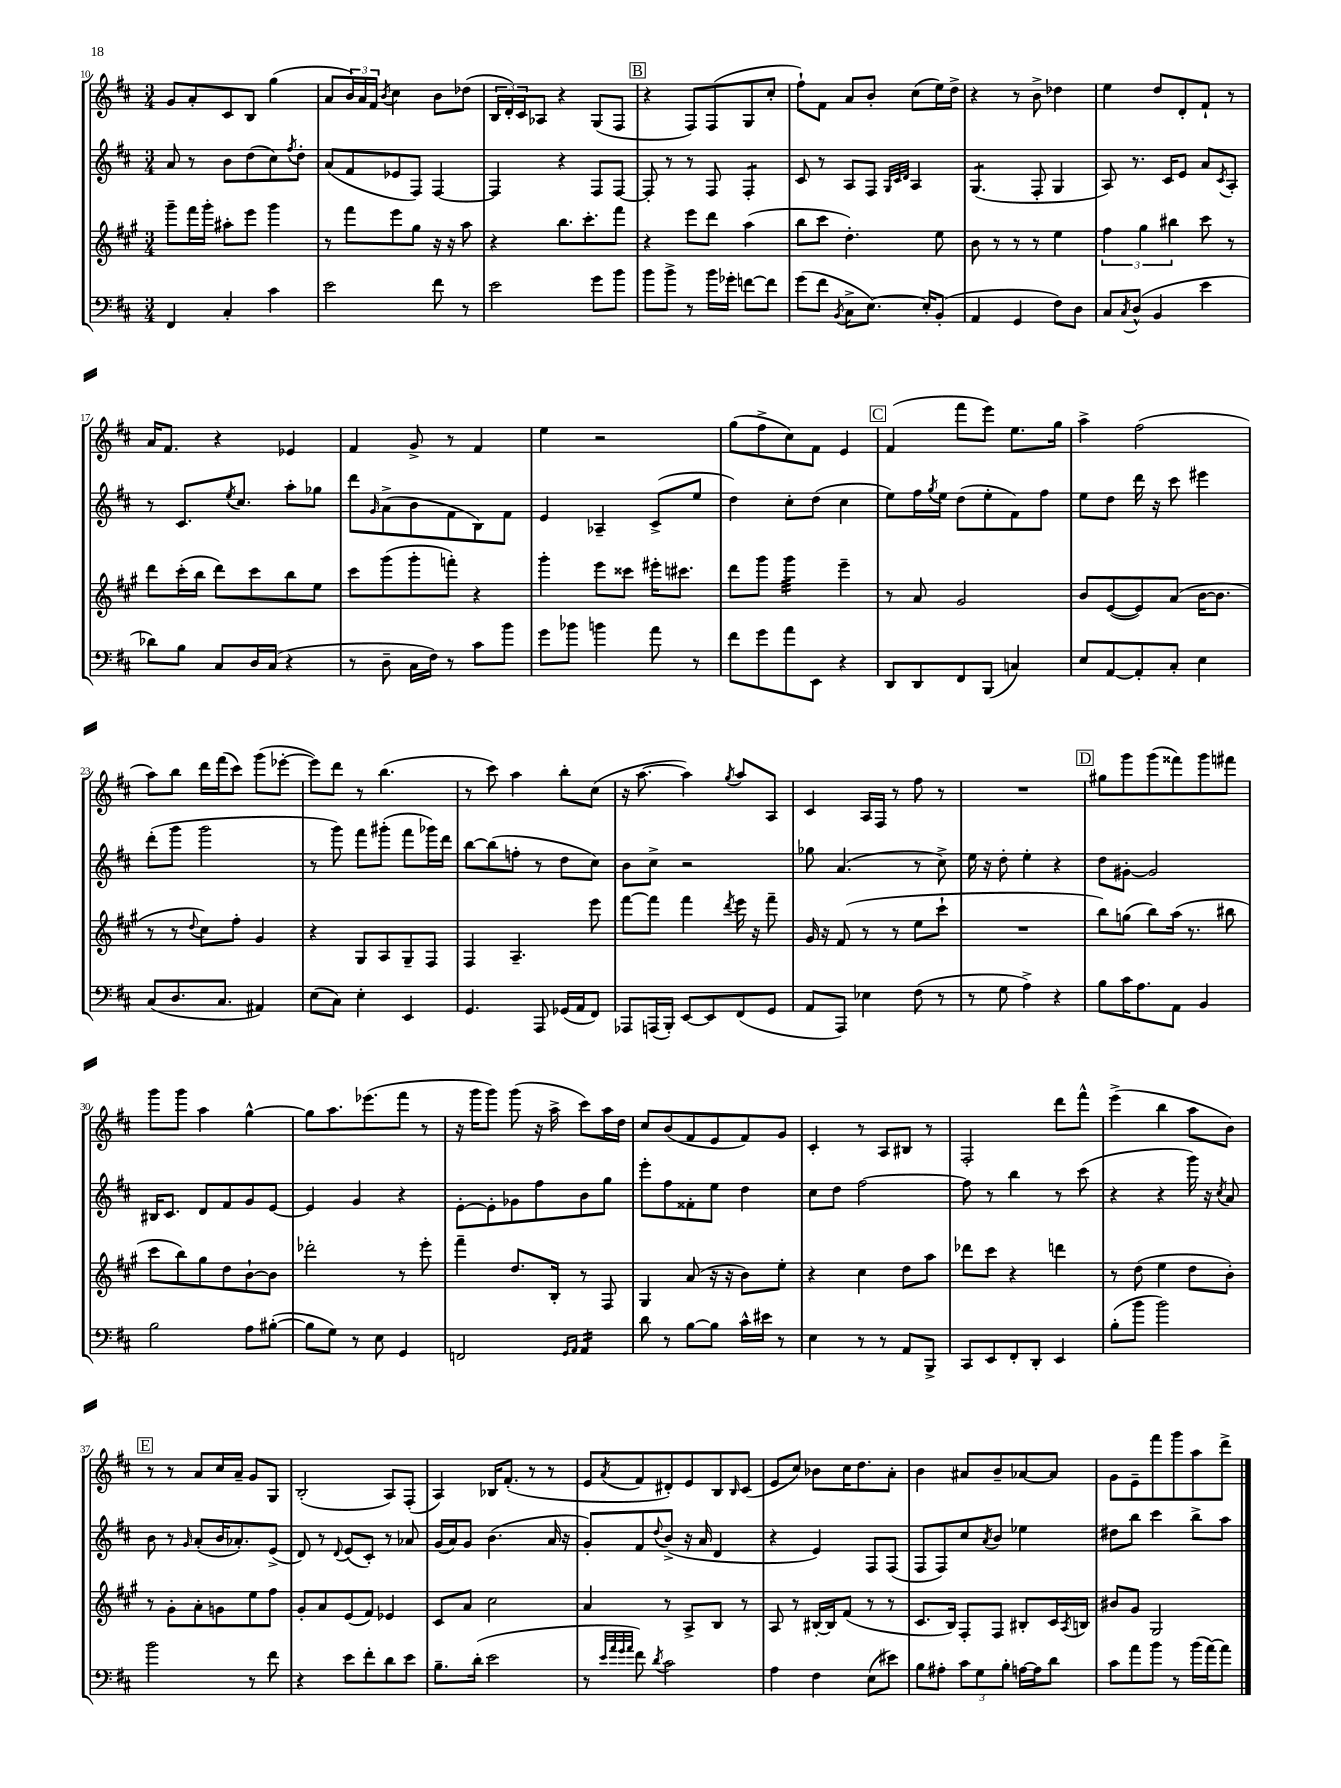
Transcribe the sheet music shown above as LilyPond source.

<<
\new StaffGroup <<
\new Staff = "s0" {
    \clef treble \key d \major \numericTimeSignature \time 3/4
    g'8 a'8-. cis'8 b8 g''4( |
    a'8 \tuplet 3/2 { b'16) a'16 fis'16 } \acciaccatura { b'8 } cis''4 b'8 des''8( |
    \tuplet 3/2 { b16 d'16-.) cis'16 } aes8 r4 g8( fis8 |
    \mark \markup { \box "B" } r4 fis8) fis8( g8 cis''8-. |
    fis''8-!) fis'8 a'8 b'8-. cis''8( e''16) d''16-> |
    r4 r8 b'8-> des''4 |
    e''4 d''8 d'8-. fis'8-! r8 |
    a'16 fis'8. r4 ees'4 |
    fis'4 g'8-> r8 fis'4 |
    e''4 r2 |
    g''8( fis''8-> cis''8) fis'8 e'4 |
    \mark \markup { \box "C" } fis'4( fis'''8 e'''8) e''8. g''16 |
    a''4-> fis''2( |
    a''8) b''8 d'''16 fis'''16( cis'''8) g'''8( ees'''8~-. |
    ees'''8) d'''8 r8 b''4.( |
    r8 cis'''8) a''4 b''8-. cis''8( |
    r16 a''8.~ a''4) \acciaccatura { g''8 } a''8 a8 |
    cis'4 a16 fis16 r8 fis''8 r8 |
    R2. |
    \mark \markup { \box "D" } gis''8 g'''8 g'''8( fisis'''8) g'''8 fis'''8 |
    g'''8 g'''8 a''4 g''4~-^ |
    g''8 a''8. ees'''8.( fis'''8 r8 |
    r16 g'''16 g'''8) g'''8( r16 a''16-> cis'''8) a''16 d''16 |
    cis''8 b'8( fis'8 e'8 fis'8) g'8 |
    cis'4-. r8 a8 bis8 r8 |
    fis2-. d'''8 fis'''8-^ |
    e'''4->( b''4 a''8 b'8) |
    \mark \markup { \box "E" } r8 r8 a'8 cis''16 a'16-- g'8 g8 |
    b2-.( a8) fis8-.( |
    a4) bes16 fis'8.-.( r8 r8 |
    e'8 \acciaccatura { a'8 } fis'8 dis'8-.) e'8 b8 \grace { b16 } cis'8( |
    e'8 cis''8) bes'8 cis''16 d''8. a'8-. |
    b'4 ais'8 b'8-- aes'8~ aes'8 |
    g'8 e'8-- fis'''8 g'''8 a''8 d'''8-> \bar "|." |
}
\new Staff = "s1" {
    \clef treble \key d \major \numericTimeSignature \time 3/4
    a'8 r8 b'8 d''8( cis''8) \acciaccatura { fis''8 } d''8-. |
    a'8( fis'8 ees'8 fis8) fis4~ |
    fis4 r4 fis8 fis8~ |
    \mark \markup { \box "B" } fis8-. r8 r8 fis8 fis4:8-. |
    cis'8 r8 a8 fis8 \grace { g32 cis'32 d'32 } a4 |
    g4.:8( fis8-. g4 |
    a8) r8. cis'16 e'8 a'8 \acciaccatura { cis'8 } a8-. |
    r8 cis'8. \acciaccatura { e''8 } cis''8. a''8-. ges''8 |
    d'''8 \grace { g'16 } a'8->( b'8 fis'8 b8) fis'8 |
    e'4 aes4-- cis'8->( e''8 |
    d''4) cis''8-. d''8( cis''4 |
    \mark \markup { \box "C" } e''8) fis''16 \acciaccatura { g''8 } e''16 d''8( e''8-. fis'8) fis''8 |
    e''8 d''8 d'''16 r16 cis'''8 eis'''4 |
    d'''8-.( g'''8 g'''2 |
    r8 g'''8) fis'''8 gis'''8-.( fis'''8 ges'''16) d'''16 |
    b''8~ b''8( f''8-. r8 d''8 cis''8) |
    b'8 cis''8-> r2 |
    ges''8 a'4.( r8 cis''8->) |
    e''16 r16 d''8-. e''4-. r4 |
    \mark \markup { \box "D" } d''8 gis'8~-. gis'2 |
    bis16 cis'8. d'8 fis'8 g'8 e'8~ |
    e'4 g'4 r4 |
    e'8~-. e'8-. ges'8 fis''8 b'8 g''8 |
    e'''8-. fis''8 fisis'8-. e''8 d''4 |
    cis''8 d''8 fis''2~ |
    fis''8 r8 b''4 r8 cis'''8( |
    r4 r4 g'''16) r16 \acciaccatura { cis''8 } a'8 |
    \mark \markup { \box "E" } b'8 r8 \grace { g'16 } a'8-.( b'16 aes'8.-.) e'8->( |
    d'8) r8 \appoggiatura { d'8 } e'8( cis'8-.) r8 aes'8 |
    g'16( a'16) g'8 b'4.( a'16 r16 |
    g'8-.) fis'8 \appoggiatura { d''8 } b'8->( r16 a'16 d'4 |
    r4 e'4) fis8 fis8( |
    fis8 fis8) cis''8 \acciaccatura { a'8 } b'8 ees''4 |
    dis''8 b''8 cis'''4 b''8-> a''8 \bar "|." |
}
\new Staff = "s2" {
    \clef treble \key a \major \numericTimeSignature \time 3/4
    gis'''8-- fis'''16 gis'''16-. ais''8-. e'''8 gis'''4 |
    r8 fis'''8 e'''8 gis''8 r16 r16 a''8 |
    r4 b''8. cis'''8.-. fis'''8 |
    \mark \markup { \box "B" } r4 e'''8 d'''8 a''4( |
    b''8 cis'''8 d''4.-.) e''8 |
    b'8 r8 r8 r8 e''4 |
    \tuplet 3/2 { fis''4 gis''4 bis''4 } cis'''8 r8 |
    d'''8 cis'''16-.( b''16 d'''8) cis'''8 b''8 e''8 |
    cis'''8 gis'''8( gis'''8-. f'''8-.) r4 |
    gis'''4-. e'''8 cisis'''8 eis'''16-. cis'''8. |
    d'''8 gis'''8 gis'''4:32 e'''4-- |
    \mark \markup { \box "C" } r8 a'8 gis'2 |
    b'8 e'8~( e'8) a'8( b'16~ b'8. |
    r8 r8 \appoggiatura { d''8 } cis''8) fis''8-. gis'4 |
    r4 gis8 a8 gis8-- fis8 |
    fis4 a4.-- e'''8 |
    fis'''8~ fis'''8 fis'''4 \acciaccatura { d'''8 } e'''16 r16 fis'''8-- |
    gis'16 r16 fis'8( r8 r8 e''8 cis'''8-! |
    R2. |
    \mark \markup { \box "D" } b''8) g''8( b''8) a''16( r8. bis''8 |
    cis'''8 b''8) gis''8 d''8 b'8~-! b'8 |
    des'''2-. r8 e'''8-. |
    fis'''4-- d''8. b16-. r8 fis8 |
    gis4 a'8( r16 r16 b'8) e''8-. |
    r4 cis''4 d''8 a''8 |
    des'''8 cis'''8 r4 d'''4 |
    r8 d''8( e''4 d''8 b'8-.) |
    \mark \markup { \box "E" } r8 gis'8-. a'8-. g'8 e''8 fis''8 |
    gis'8-. a'8 e'8( fis'8) ees'4 |
    cis'8 a'8 cis''2 |
    a'4 r8 a8-> b8 r8 |
    a8 r8 bis16~-. bis16 fis'8( r8 r8 |
    cis'8. b16) fis8-. fis8 bis8-. cis'16 \acciaccatura { a8 } b16 |
    bis'8 gis'8 gis2 \bar "|." |
}
\new Staff = "s3" {
    \clef bass \key d \major \numericTimeSignature \time 3/4
    fis,4 cis4-. cis'4 |
    e'2 fis'8 r8 |
    e'2 g'8 b'8 |
    \mark \markup { \box "B" } b'8 b'8-> r8 b'16 ges'16-. f'8~ f'8 |
    g'8( fis'8 \acciaccatura { b,8 } cis8-> e8.~) e16-. b,8-.( |
    a,4 g,4 fis8) d8 |
    cis8 \acciaccatura { cis8 } d8-^( b,4 e'4 |
    des'8) b8 cis8 d16 cis16( r4 |
    r8 d8-- cis16 fis16) r8 cis'8 b'8 |
    g'8 bes'8 b'4 a'8 r8 |
    fis'8 g'8 a'8 e,8 r4 |
    \mark \markup { \box "C" } d,8 d,8 fis,8 b,,8( c4) |
    e8 a,8~ a,8-. cis8-. e4 |
    cis8( d8. cis8. ais,4) |
    e8( cis8) e4-. e,4 |
    g,4. a,,8 ges,16( a,16 fis,8) |
    aes,,8 a,,16( b,,16-.) e,8~ e,8 fis,8( g,8 |
    a,8 a,,8) ees4 fis8( r8 |
    r8 g8 a4->) r4 |
    \mark \markup { \box "D" } b8 cis'16 a8. a,8 b,4 |
    b2 a8 bis8~-.( |
    bis8 g8) r8 e8 g,4 |
    f,2 \grace { g,16 a,16 } a,4:16 |
    d'8 r8 b8~ b8 cis'16-^ eis'16 r8 |
    e4 r8 r8 a,8 b,,8-> |
    cis,8 e,8 fis,8-. d,8-. e,4 |
    b8-.( b'8 b'2) |
    \mark \markup { \box "E" } b'2 r8 fis'8 |
    r4 e'8 fis'8-. d'8 e'8 |
    b8.-- d'16-.( e'2 |
    r8 \grace { e'32 a'32 g'32 a'32 } fis'8) \acciaccatura { d'8 } cis'2 |
    a4 fis4 e8( eis'8) |
    b8 ais8-. \tuplet 3/2 { cis'8 g8 b8-. } a16~ a16 d'8 |
    cis'8 a'8 b'8 r8 b'16( a'16~) a'8 \bar "|." |
}
>>
>>
\layout { \context { \Score currentBarNumber = #10 } }
